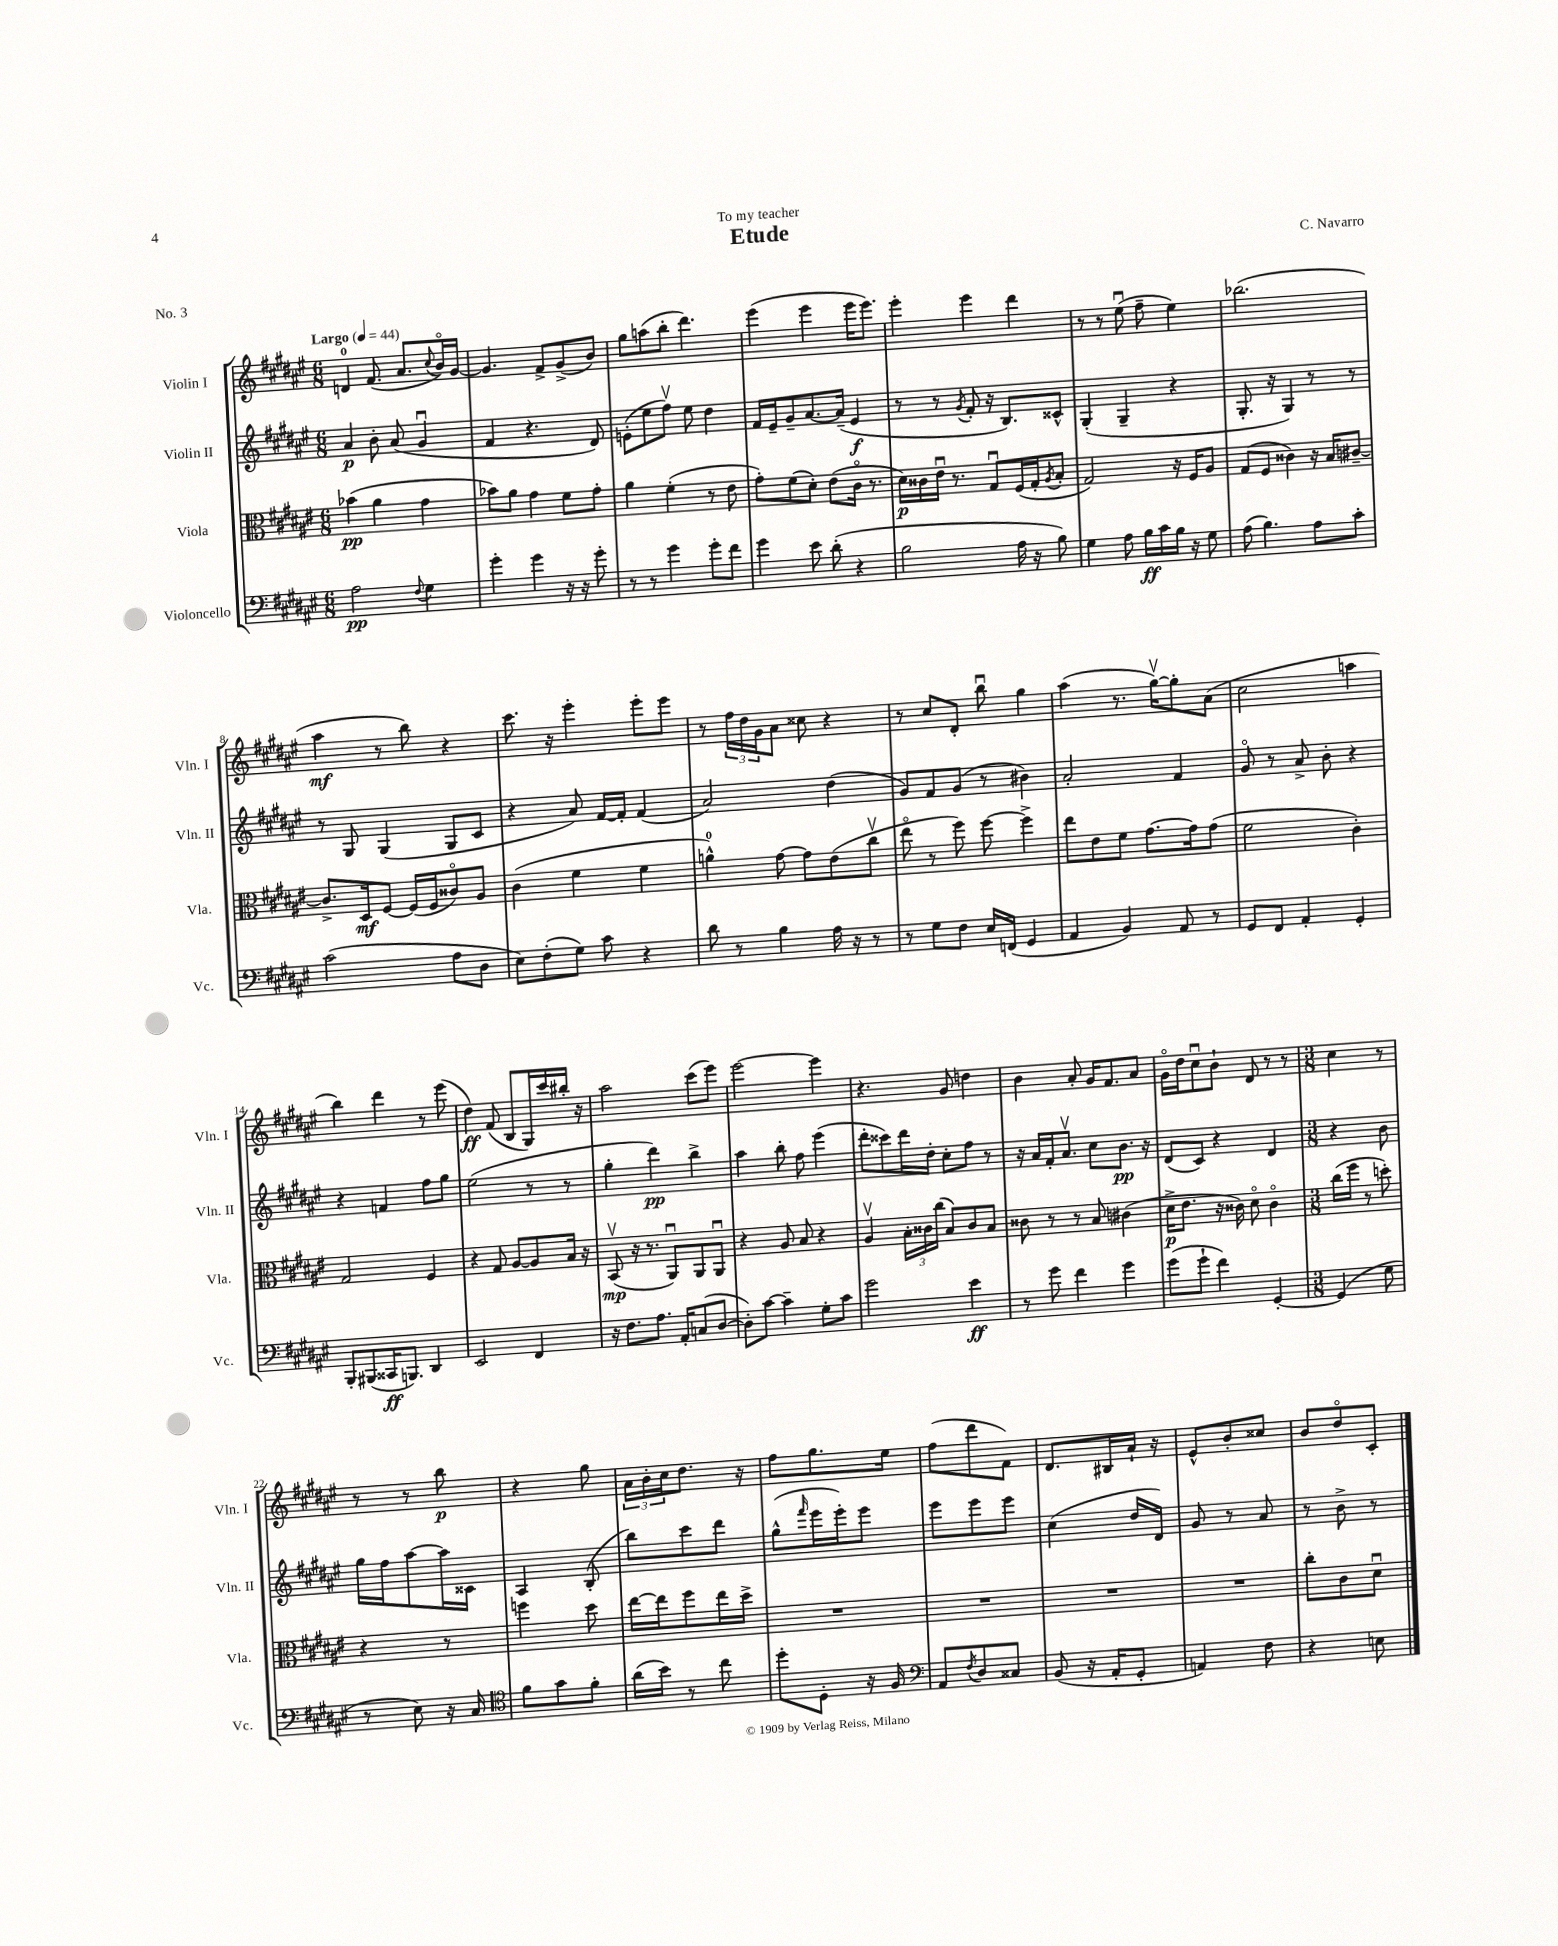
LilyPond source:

\header { title = "Etude" composer = "C. Navarro" dedication = "To my teacher" piece = "No. 3" }
<<
\new StaffGroup <<
\new Staff = "s0" \with { instrumentName = "Violin I" shortInstrumentName = "Vln. I" } {
    \clef treble \key fis \major \numericTimeSignature \time 6/8 \tempo "Largo" 4 = 44
    d'4-0 fis'8.( ais'8. \appoggiatura { cis''8 } b'16\flageolet) gis'16~ |
    gis'4. fis'8-> gis'8->( b'8) |
    gis''8 a''8( b''8-. dis'''4.) |
    eis'''4( eis'''4 eis'''16 eis'''8.) |
    eis'''4-. eis'''4 dis'''4 |
    r8 r8 eis''8\downbow( fis''8-- eis''4) |
    bes''2.( |
    ais''4\mf r8 b''8) r4 |
    cis'''8. r16 eis'''4-. eis'''8-. eis'''8 |
    r8 \tuplet 3/2 { fis''16 dis''16 gis'16 } ais'8 cisis''8 r4 |
    r8 cis''8 dis'8-. b''8\downbow gis''4 |
    ais''4( r8. gis''16~\upbow) gis''8-. ais'8( |
    cis''2 a''4 |
    b''4) dis'''4 r8 eis'''8( |
    dis''4\ff) fis'8( b8 gis16) cis'''16 bis''16-. r16 |
    ais''2 cis'''8( eis'''8) |
    eis'''2~ eis'''4 |
    r4. gis'8 d''4 |
    b'4 ais'8-. gis'16 fis'8. ais'8 |
    gis'16\flageolet dis''16 cis''8\downbow b'8-! dis'8 r8 r8 |
    \numericTimeSignature \time 3/8 cis''4 r8 |
    r8 r8 b''8\p |
    r4 gis''8 |
    \tuplet 3/2 { ais'16 b'16-. cis''16 } dis''8. r16 |
    fis''8 gis''8. eis''16 |
    fis''8( dis'''8 fis'8) |
    dis'8. bis16 ais'16-! r16 |
    eis'8-^ b'8-. cisis''8 |
    b'8 dis''8\flageolet cis'8-. \bar "|." |
}
\new Staff = "s1" \with { instrumentName = "Violin II" shortInstrumentName = "Vln. II" } {
    \clef treble \key fis \major \numericTimeSignature \time 6/8
    ais'4\p b'8-. ais'8( gis'4\downbow |
    fis'4 r4. dis'8) |
    e'8-.( eis''8 fis''8\upbow) eis''8 dis''4 |
    fis'16 eis'16-- gis'8-- ais'8.~ ais'16--( eis'4\f |
    r8 r8 \acciaccatura { gis'8 } fis'8-. r16 b8.) cisis'8-^ |
    gis4-.( gis4-- r4 |
    gis8.-. r16 gis4) r8 r8 |
    r8 gis8 gis4( gis8 cis'8 |
    r4 ais'8) fis'16~ fis'16-. fis'4( |
    ais'2) dis''4( |
    gis'8) fis'8 gis'8( r8 bis'4) |
    ais'2-. fis'4 |
    gis'8\flageolet r8 ais'8-> b'8-. r4 |
    r4 f'4 fis''8 gis''8 |
    eis''2( r8 r8 |
    gis''4-. dis'''4\pp) b''4-> |
    ais''4 b''8-. fis''8 eis'''4( |
    dis'''8-. cisis'''8) dis'''16 dis''16-. cis''8-. fis''8 r8 |
    r16 ais'16 fis'16-. ais'8.\upbow cis''8 b'8.\pp r16 |
    dis'8( cis'8) r4 dis'4 |
    \numericTimeSignature \time 3/8 r4 b'8 |
    gis''16 fis''16 ais''8~ ais''16 cisis'16 |
    ais4 b8-.( |
    b''8) cis'''8 dis'''8 |
    gis''8-^( \grace { fis'''16 } eis'''16 eis'''16-.) eis'''8 |
    eis'''8 eis'''8 eis'''8 |
    cis''4( dis''16 dis'16) |
    gis'8 r8 ais'8 |
    r8 b'8-> r8 \bar "|." |
}
\new Staff = "s2" \with { instrumentName = "Viola" shortInstrumentName = "Vla." } {
    \clef alto \key fis \major \numericTimeSignature \time 6/8
    bes'4\pp( ais'4 gis'4 |
    bes'8) ais'8 gis'4 fis'8 gis'8-. |
    ais'4 fis'4-.( r8 eis'8 |
    gis'8-.) fis'8( dis'8-.) eis'8( cis'16\flageolet r8. |
    dis'16\p) cisis'16 eis'16\downbow r8. gis8\downbow fis16( gis16-. \acciaccatura { ais8 } b8-. |
    gis2) r16 fis16 ais8 |
    gis8( fis8 cisis'4) r16 b16 cis'8~-- |
    cis'8.-> dis16\mf fis8~ fis16( fis16 cisis'8\flageolet) ais8 |
    cis'4( fis'4 fis'4 |
    a'4-0-^) gis'8~ gis'8 eis'8( cis''8\upbow |
    eis''8\flageolet r8 fis''8) fis''8~ fis''4-> |
    eis''8 eis'8 fis'8 gis'8.~ gis'16 gis'8( |
    fis'2 cis'4-.) |
    gis2 fis4 |
    r4 gis8 ais8~ ais8 b16 r16 |
    b,8\upbow\mp( r16 r8. ais,8\downbow) ais,8 ais,8\downbow |
    r4 ais8 b8 r4 |
    ais4\upbow \tuplet 3/2 { b16-. cisis'16 cis''16( } b8) cisis'8 b8 |
    cisis'8 r8 r8 b8 cis'4( |
    dis'16->\p eis'8. r16 cisis'16) dis'8\flageolet cisis'4\flageolet |
    \numericTimeSignature \time 3/8 cis''16( fis''16 r8 d''8-.) |
    r4 r8 |
    f''4 dis''8 |
    eis''16~ eis''16 fis''8 eis''16 dis''16-> |
    R4. |
    R4. |
    R4. |
    R4. |
    cis''8-. cis'8 dis'8\downbow \bar "|." |
}
\new Staff = "s3" \with { instrumentName = "Violoncello" shortInstrumentName = "Vc." } {
    \clef bass \key fis \major \numericTimeSignature \time 6/8
    ais2\pp \appoggiatura { fis8 } gis4 |
    gis'4-. gis'4 r16 r16 gis'8-. |
    r8 r8 gis'4 gis'8-. fis'8 |
    gis'4 eis'8 dis'8-.( r4 |
    b2 ais16 r16 b8) |
    gis4 ais8 b16\ff cis'16 b16 r16 gis8 |
    ais8( b4.) ais8 cis'8-. |
    cis'2( ais8 dis8 |
    eis8) fis8-.( gis8) cis'8 r4 |
    dis'8 r8 b4 ais16 r16 r8 |
    r8 gis8 fis8 eis16 f,16( gis,4 |
    ais,4 b,4) ais,8 r8 |
    gis,8 fis,8 ais,4-. gis,4-. |
    b,,8-. bis,,8( cisis,16\ff b,,8.) dis,4 |
    eis,2 fis,4 |
    r16 fis8. ais8. ais,16-. c8( dis8~ |
    dis8-.) cis'8~ cis'4-- gis8-. cis'8 |
    gis'2 eis'4\ff |
    r8 gis'8 fis'4 gis'4 |
    gis'8( gis'8-! fis'4) gis,4~-. |
    \numericTimeSignature \time 3/8 gis,4( gis8 |
    r8 eis8) r16 cis16 |
    \clef tenor fis'8 gis'8 fis'8-. |
    ais'16( b'16) r8 cis''8 |
    dis''8-. dis8-. r16 fis16 |
    \clef bass ais,8 \acciaccatura { fis8 } dis8 cisis8 |
    b,8( r16 ais,16-. gis,8-. |
    a,4) fis8 |
    r4 e8 \bar "|." |
}
>>
>>
